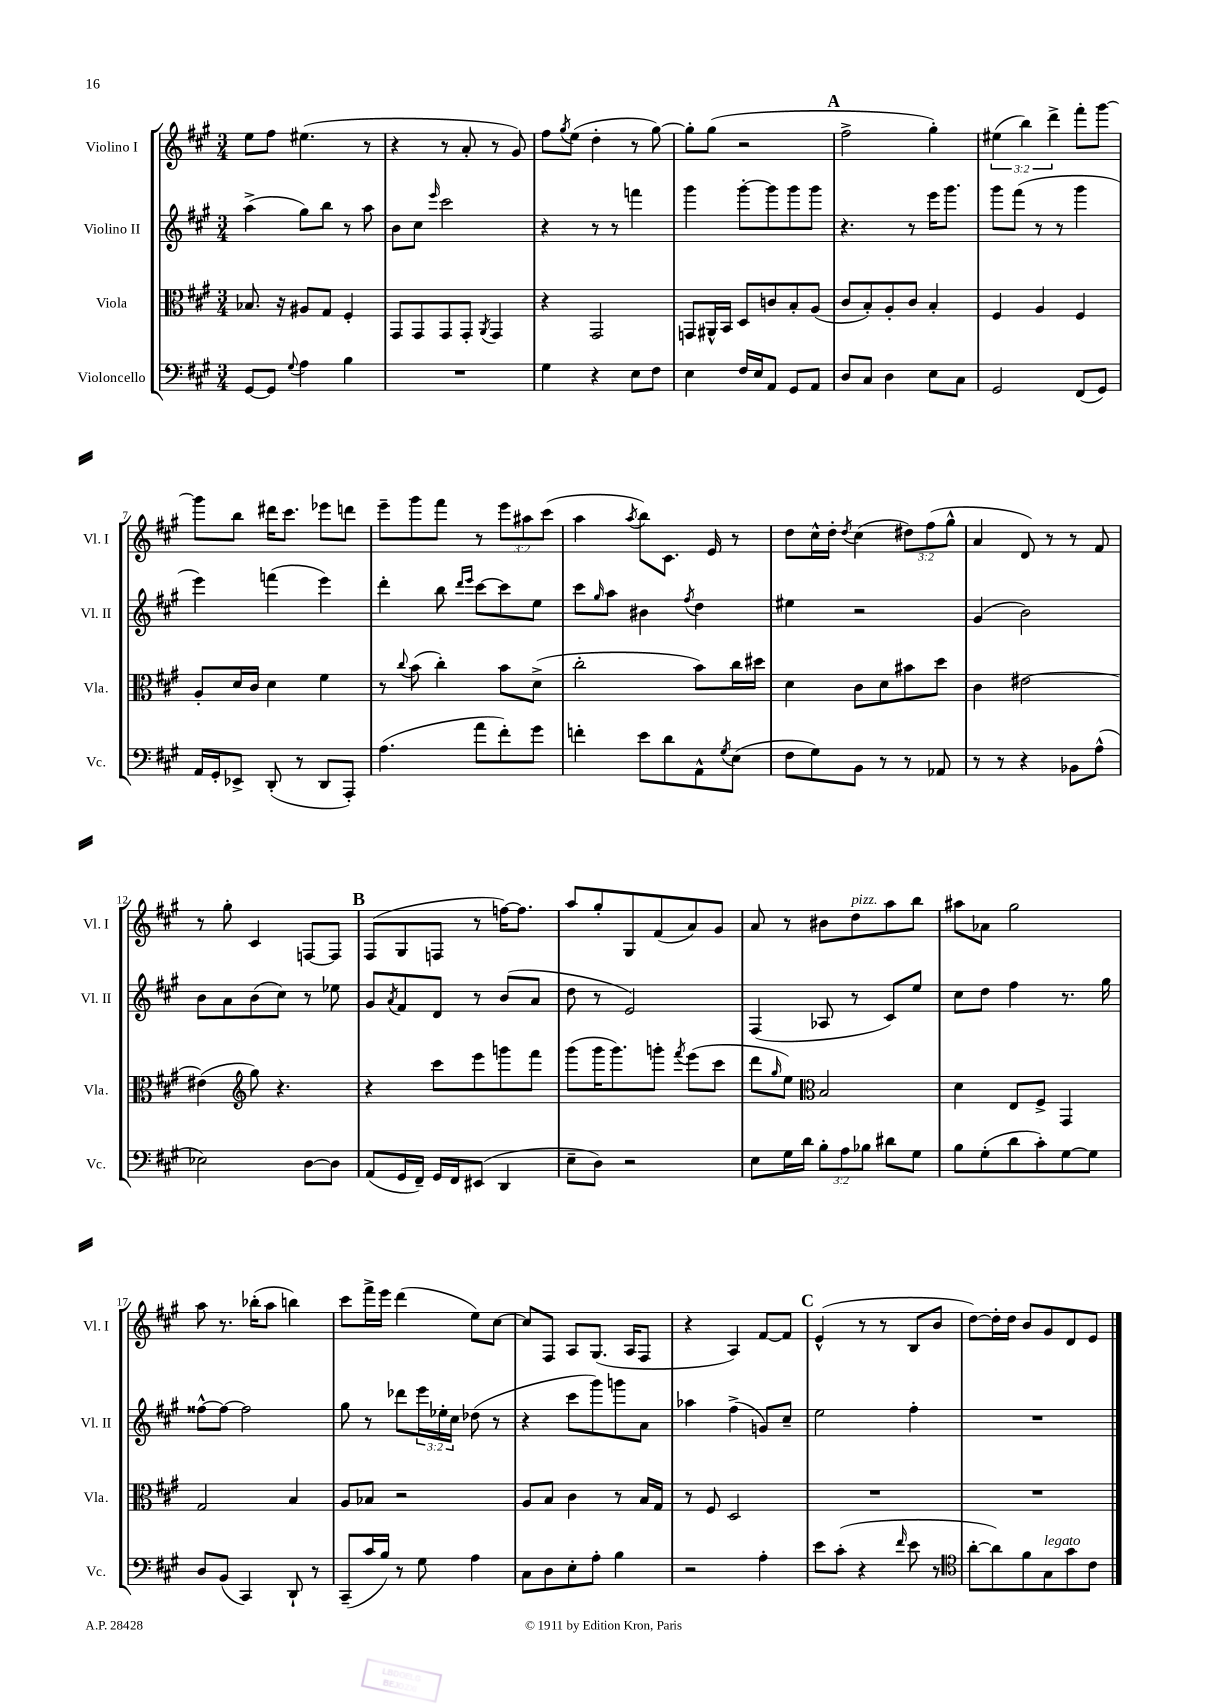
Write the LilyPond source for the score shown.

<<
\new StaffGroup <<
\new Staff = "s0" \with { instrumentName = "Violino I" shortInstrumentName = "Vl. I" } {
    \clef treble \key a \major \numericTimeSignature \time 3/4 \override Staff.TupletNumber.text = #tuplet-number::calc-fraction-text
    e''8 fis''8 eis''4.( r8 |
    r4 r8 a'8-. r8 gis'8) |
    fis''8 \acciaccatura { gis''8 } e''8( d''4-. r8 gis''8~) |
    gis''8-. gis''8( r2 |
    \mark \markup { \bold "A" } fis''2-> gis''4-.) |
    \tuplet 3/2 { eis''4( b''4) d'''4-> } fis'''8-. gis'''8~ |
    gis'''8 b''8 dis'''16 cis'''8. ees'''8 d'''8 |
    e'''8-- gis'''8 fis'''8 r8 \tuplet 3/2 { e'''8 ais''8 cis'''8( } |
    a''4 \acciaccatura { a''8 } b''8) cis'8. e'16 r8 |
    d''8 cis''16-^ d''16-. \acciaccatura { d''8 } cis''4( \tuplet 3/2 { dis''8) fis''8( gis''8-^ } |
    a'4 d'8) r8 r8 fis'8 |
    r8 gis''8-. cis'4 f8~ f8 |
    \mark \markup { \bold "B" } fis8( gis8 f8 r8 f''16~) f''8. |
    a''8 gis''8-. gis8 fis'8( a'8) gis'8 |
    a'8 r8 bis'8 d''8^\markup { \italic "pizz." } a''8 b''8 |
    ais''8 aes'8 gis''2 |
    a''8 r8. bes''16-.( a''8 b''4) |
    cis'''8 fis'''16-> e'''16 d'''4( e''8) cis''8~ |
    cis''8 fis8 a8 gis8.( a16 fis8 |
    r4 a4) fis'8~ fis'8 |
    \mark \markup { \bold "C" } e'4-^( r8 r8 b8 b'8 |
    d''8~) d''16-. d''16 b'8 gis'8 d'8 e'8 \bar "|." |
}
\new Staff = "s1" \with { instrumentName = "Violino II" shortInstrumentName = "Vl. II" } {
    \clef treble \key a \major \numericTimeSignature \time 3/4 \override Staff.TupletNumber.text = #tuplet-number::calc-fraction-text
    a''4->( gis''8) b''8 r8 a''8 |
    b'8 cis''8 \grace { e'''16 } cis'''2 |
    r4 r8 r8 f'''4 |
    gis'''4 gis'''8~-. gis'''8 gis'''8 gis'''8 |
    \mark \markup { \bold "A" } r4. r8 e'''16 gis'''8. |
    gis'''8 fis'''8( r8 r8 gis'''4 |
    e'''4) f'''4( e'''4) |
    d'''4-. b''8 \grace { d'''16 e'''16 } cis'''8~ cis'''8 e''8 |
    cis'''8 \grace { gis''16 } a''8 bis'4 \acciaccatura { fis''8 } d''4 |
    eis''4 r2 |
    gis'4( b'2) |
    b'8 a'8 b'8( cis''8) r8 ees''8 |
    \mark \markup { \bold "B" } gis'8 \acciaccatura { a'8 } fis'8 d'8 r8 b'8( a'8 |
    d''8 r8 e'2) |
    fis4( aes8 r8 cis'8) e''8 |
    cis''8 d''8 fis''4 r8. gis''16 |
    fisis''8~-^ fisis''8~ fisis''2 |
    gis''8 r8 des'''8 \tuplet 3/2 { e'''16 ees''16-. cis''16 } des''8( r8 |
    r4 cis'''8 gis'''8) g'''8 a'8 |
    aes''4 fis''4->( g'8) cis''8-- |
    \mark \markup { \bold "C" } e''2 fis''4-. |
    R2. \bar "|." |
}
\new Staff = "s2" \with { instrumentName = "Viola" shortInstrumentName = "Vla." } {
    \clef alto \key a \major \numericTimeSignature \time 3/4
    bes8. r16 ais8 gis8 fis4-. |
    gis,8 gis,8 gis,8 gis,8-. \acciaccatura { a,8 } gis,4 |
    r4 gis,2 |
    g,8 ais,16-^ b,16 d8 c'8 b8-. a8( |
    \mark \markup { \bold "A" } cis'8 b8-.) a8-. cis'8 b4-. |
    fis4 a4 fis4 |
    a8-. d'16 cis'16 d'4 fis'4 |
    r8 \appoggiatura { cis''8 } b'8( cis''4-.) b'8 d'8->( |
    cis''2-. b'8) cis''16 dis''16 |
    d'4 cis'8 d'8 bis'8 d''8 |
    cis'4 eis'2~ |
    eis'4( \clef treble gis''8) r4. |
    \mark \markup { \bold "B" } r4 cis'''8 e'''8 g'''8 fis'''8 |
    gis'''8( gis'''16 gis'''8.) g'''8-. \acciaccatura { fis'''8 } e'''8( cis'''8 |
    d'''8 \grace { gis''16 } e''8) \clef alto b2 |
    d'4 e8 fis8-> gis,4 |
    gis2 b4 |
    a8 bes8 r2 |
    a8 b8 cis'4 r8 b16 gis16 |
    r8 fis8 d2 |
    \mark \markup { \bold "C" } R2. |
    R2. \bar "|." |
}
\new Staff = "s3" \with { instrumentName = "Violoncello" shortInstrumentName = "Vc." } {
    \clef bass \key a \major \numericTimeSignature \time 3/4 \override Staff.TupletNumber.text = #tuplet-number::calc-fraction-text
    gis,8~ gis,8 \appoggiatura { gis8 } a4 b4 |
    R2. |
    gis4 r4 e8 fis8 |
    e4 fis16 e16 a,8 gis,8 a,8 |
    \mark \markup { \bold "A" } d8 cis8 d4 e8 cis8 |
    gis,2 fis,8( gis,8) |
    a,16 gis,16-. ees,8-> d,8-.( r8 d,8 a,,8-.) |
    a4.( a'8 fis'8-.) gis'8 |
    f'4-. e'8 d'8 a,8-^ \acciaccatura { gis8 } e8( |
    fis8 gis8) b,8 r8 r8 aes,8 |
    r8 r8 r4 bes,8 a8-^( |
    ees2) d8~ d8 |
    \mark \markup { \bold "B" } a,8( gis,16 fis,16--) gis,16 fis,16 eis,8( d,4 |
    e8-- d8) r2 |
    e8 gis16 d'16 \tuplet 3/2 { b8-. a8 bes8 } dis'8 gis8 |
    b8 gis8-.( d'8 cis'8-.) gis8~ gis8 |
    d8 b,8( cis,4) d,8-! r8 |
    cis,8--( cis'16 b16) r8 gis8 a4 |
    cis8 d8 e8-. a8-. b4 |
    r2 a4-. |
    \mark \markup { \bold "C" } e'8 cis'8-.( r4 \grace { fis'16 } e'8 r8 |
    \clef tenor a'8~-. a'8) fis'8 gis8^\markup { \italic "legato" } gis'8 cis'8 \bar "|." |
}
>>
>>
